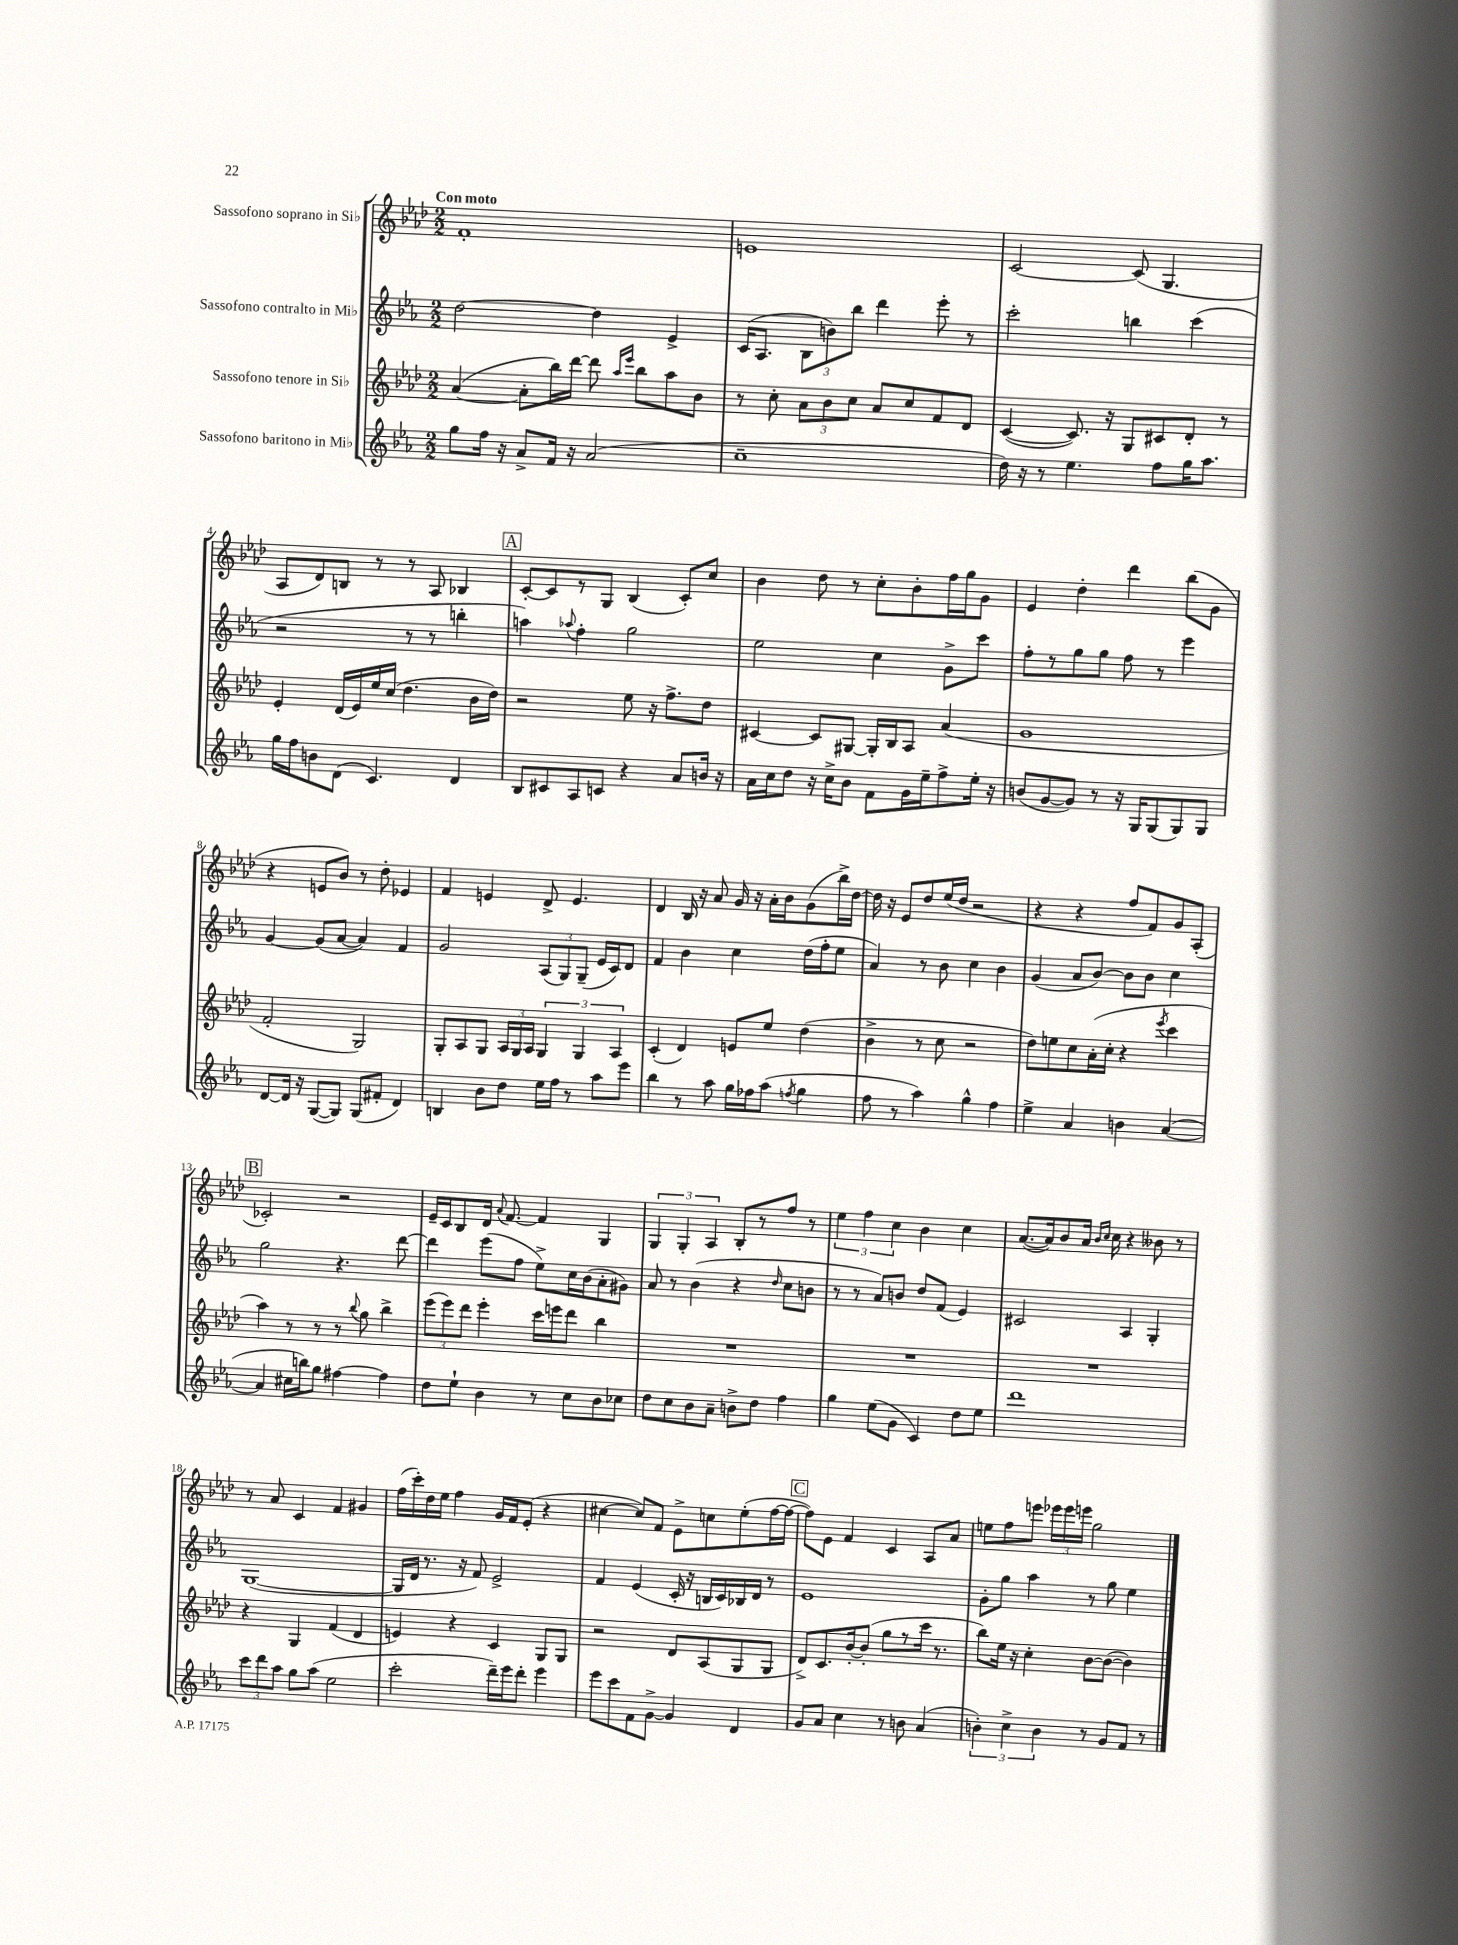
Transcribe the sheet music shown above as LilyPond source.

<<
\new StaffGroup <<
\new Staff = "s0" \with { instrumentName = "Sassofono soprano in Sib" } {
    \clef treble \key aes \major \numericTimeSignature \time 2/2 \tempo "Con moto"
    \autoBeamOff f'1-. |
    e'1 |
    c'2~ c'8( g4. |
    aes8[ des'8) b8] r8 r8 aes8 bes4 |
    \mark \markup { \box "A" } c'8[~-. c'8 r8 g8] bes4( c'8[-.) c''8] |
    bes'4 des''8 r8 c''8[-. bes'8-. f''16 g''16 g'8] |
    ees'4 des''4-. des'''4 bes''8[( g'8] |
    r4 e'8[ bes'8]) r8 des''8-. ees'4 |
    f'4 e'4 des'8-> e'4. |
    des'4 bes16 r16 aes'8 g'16 r16 aes'16[-. bes'16 g'8( bes''16->) des''16]~ |
    des''16 r16 ees'8[ des''8 ees''16( des''16] r2 |
    r4 r4 f''8[ f'8) g'8 aes8]-.( |
    \mark \markup { \box "B" } ces'2-.) r2 |
    ees'16[-- c'16 bes8 des'16] \appoggiatura { aes'8 } f'8.~ f'4 g4 |
    \tuplet 3/2 { g4 g4-. aes4 } bes8[-. r8 f''8] r8 |
    \tuplet 3/2 { ees''4 f''4 c''4 } bes'4 c''4 |
    aes'8.[~( aes'16) bes'8 aes'16] \grace { bes'16[ c''16] } c''16 r4 beses'8 r8 |
    r8 aes'8 c'4 f'4 gis'4 |
    f''16[( c'''16-.) des''16 ees''16] f''4 g'16[ f'16 ees'8]-.( r4 |
    cis''4~ cis''8[) f'8] ees'8[-> c''8 ees''8-.( f''16~ f''16]~ |
    \mark \markup { \box "C" } f''8[) ees'8] f'4 c'4 aes8[ aes'8] |
    e''8[ f''8 e'''8] \tuplet 3/2 { ees'''16[ ees'''16 e'''16] } g''2 \bar "|." |
}
\new Staff = "s1" \with { instrumentName = "Sassofono contralto in Mib" } {
    \clef treble \key ees \major \numericTimeSignature \time 2/2
    \autoBeamOff d''2~ d''4 ees'4-> |
    c'16[( aes8.] \tuplet 3/2 { bes8[ b'8) bes''8] } d'''4 ees'''8-. r8 |
    c'''2-. b''4 c'''4( |
    r2 r8 r8 b''4-. |
    \mark \markup { \box "A" } a''4) \appoggiatura { aes''8 } f''4-. g''2 |
    ees''2 c''4 g'8[-> c'''8] |
    f''8[-. r8 g''8 g''8] f''8 r8 ees'''4 |
    g'4~ g'8[( aes'8]~ aes'4) f'4 |
    g'2 \tuplet 3/2 { aes8[( g8) g8]--( } ees'16[ c'16) d'8] |
    f'4 bes'4 c''4 d''16[( f''16-. ees''8] |
    aes'4) r8 bes'8 c''4 bes'4 |
    g'4( aes'8[ bes'8]~) bes'8[ bes'8] c''4 |
    \mark \markup { \box "B" } g''2 r4. d'''8~ |
    d'''4 ees'''8[( f''8] ees''8[->) c''16 bes'16( aes'8-. gis'8]) |
    aes'8 r8 bes'4( r4 \grace { d''16 } c''8[ b'8] |
    r8 r8 aes'8[) b'8] d''8[ f'8]( ees'4) |
    cis'2 aes4 g4-. |
    g1~( |
    g16[ d'16] r8. r16 f'8) ees'2-> |
    f'4 ees'4( c'16-. r16 b16[ c'16) bes16 d'16] r8 |
    \mark \markup { \box "C" } ees'1 |
    g'8[-. g''8] aes''4 r8 g''8 ees''4 \bar "|." |
}
\new Staff = "s2" \with { instrumentName = "Sassofono tenore in Sib" } {
    \clef treble \key aes \major \numericTimeSignature \time 2/2
    \autoBeamOff aes'4~( aes'8[-. bes''16) des'''16]~ des'''8 \grace { aes''16[ ees'''16] } bes''8[ aes''8 bes'8] |
    r8 c''8-. \tuplet 3/2 { aes'8[ bes'8 c''8] } aes'8[ c''8 f'8 des'8] |
    c'4~( c'8.) r16 g8[ cis'8 des'8]-. r8 |
    ees'4-. des'16[( ees'16) ees''16 c''16]( des''4. bes'16[ des''16]) |
    \mark \markup { \box "A" } r2 ees''8 r16 f''8.[-> des''8] |
    cis'4~ cis'8[ gis8]~ gis16[-. bes16 aes8] aes'4( |
    g'1 |
    f'2-. g2) |
    g8[-. aes8 g8] \tuplet 3/2 { aes16[ g16 aes16] } \tuplet 3/2 { g4 g4 aes4 } |
    c'4-.( des'4) e'8[ ees''8] des''4( |
    bes'4-> r8 c''8 r2 |
    des''8[) e''8 c''8 aes'16-.( c''16]-. r4 \acciaccatura { ees'''8 } c'''4 |
    \mark \markup { \box "B" } aes''4) r8 r8 r8 \appoggiatura { bes''8 } g''8 bes''4-> |
    \tuplet 3/2 { ees'''8[( ees'''8) des'''8] } ees'''4-. c'''16[ e'''16 des'''8] bes''4 |
    R1 |
    R1 |
    R1 |
    r4 g4 f'4( des'4 |
    e'4) r4 c'4 g8[ g8] |
    r2 des'8[ aes8( g8 g8] |
    \mark \markup { \box "C" } des'8[->) c'8. bes'16~-. bes'8]-.( g''8[ r8 c'''16] r8. |
    bes''8[) ees''16] r16 c''4-. bes'8[~ bes'8]~( bes'4) \bar "|." |
}
\new Staff = "s3" \with { instrumentName = "Sassofono baritono in Mib" } {
    \clef treble \key ees \major \numericTimeSignature \time 2/2
    \autoBeamOff g''8[ f''16] r16 aes'8[-> f'16] r16 aes'2( |
    c''1-- |
    d''16) r16 r8 ees''4. f''8[ g''16 aes''8.] |
    g''16[ f''16 b'8 d'8]( c'4.) d'4 |
    \mark \markup { \box "A" } bes8[ cis'8 aes8 c'8] r4 aes'8[ b'16] r16 |
    aes'16[ c''16 d''8] r16 c''16[-> bes'8] f'8[ g'16 ees''16-- f''8-> ees''16]-. r16 |
    b'8[( g'8~ g'8]) r8 r16 g16[ g8( g8) g8] |
    d'8[~ d'16] r16 g8[~( g8]) g8[( fis'8]-. d'4) |
    b4 bes'8[ d''8] ees''16[ f''16] r8 aes''8[ ees'''8] |
    bes''4 r8 aes''8 g''16[ fes''16 aes''8]( \acciaccatura { f''8 } g''4 |
    f''8 r8 aes''4) g''4-^ f''4 |
    ees''4-> aes'4 b'4 aes'4~( |
    \mark \markup { \box "B" } aes'4 cis''16[ b''16) g''8] fis''4~ fis''4 |
    d''8[ ees''8]-! bes'4 r8 c''8[ bes'8 ces''8] |
    d''8[ c''8 bes'8 aes'8]-- b'8[-> d''8] f''4 |
    g''4 ees''8[( g'8] c'4) d''8[ ees''8] |
    d'''1 |
    \tuplet 3/2 { c'''8[ d'''8 aes''8] } g''8[ aes''8]( ees''2 |
    c'''2-. d'''16[--) ees'''16 d'''8]-. ees'''4 |
    ees'''8[ c'''8 f'8 g'8]~-> g'4 d'4 |
    \mark \markup { \box "C" } g'8[ aes'8] c''4 r8 b'8 aes'4( |
    \tuplet 3/2 { b'4-.) c''4-> b'4 } r8 g'8[ f'8] r8 \bar "|." |
}
>>
>>
